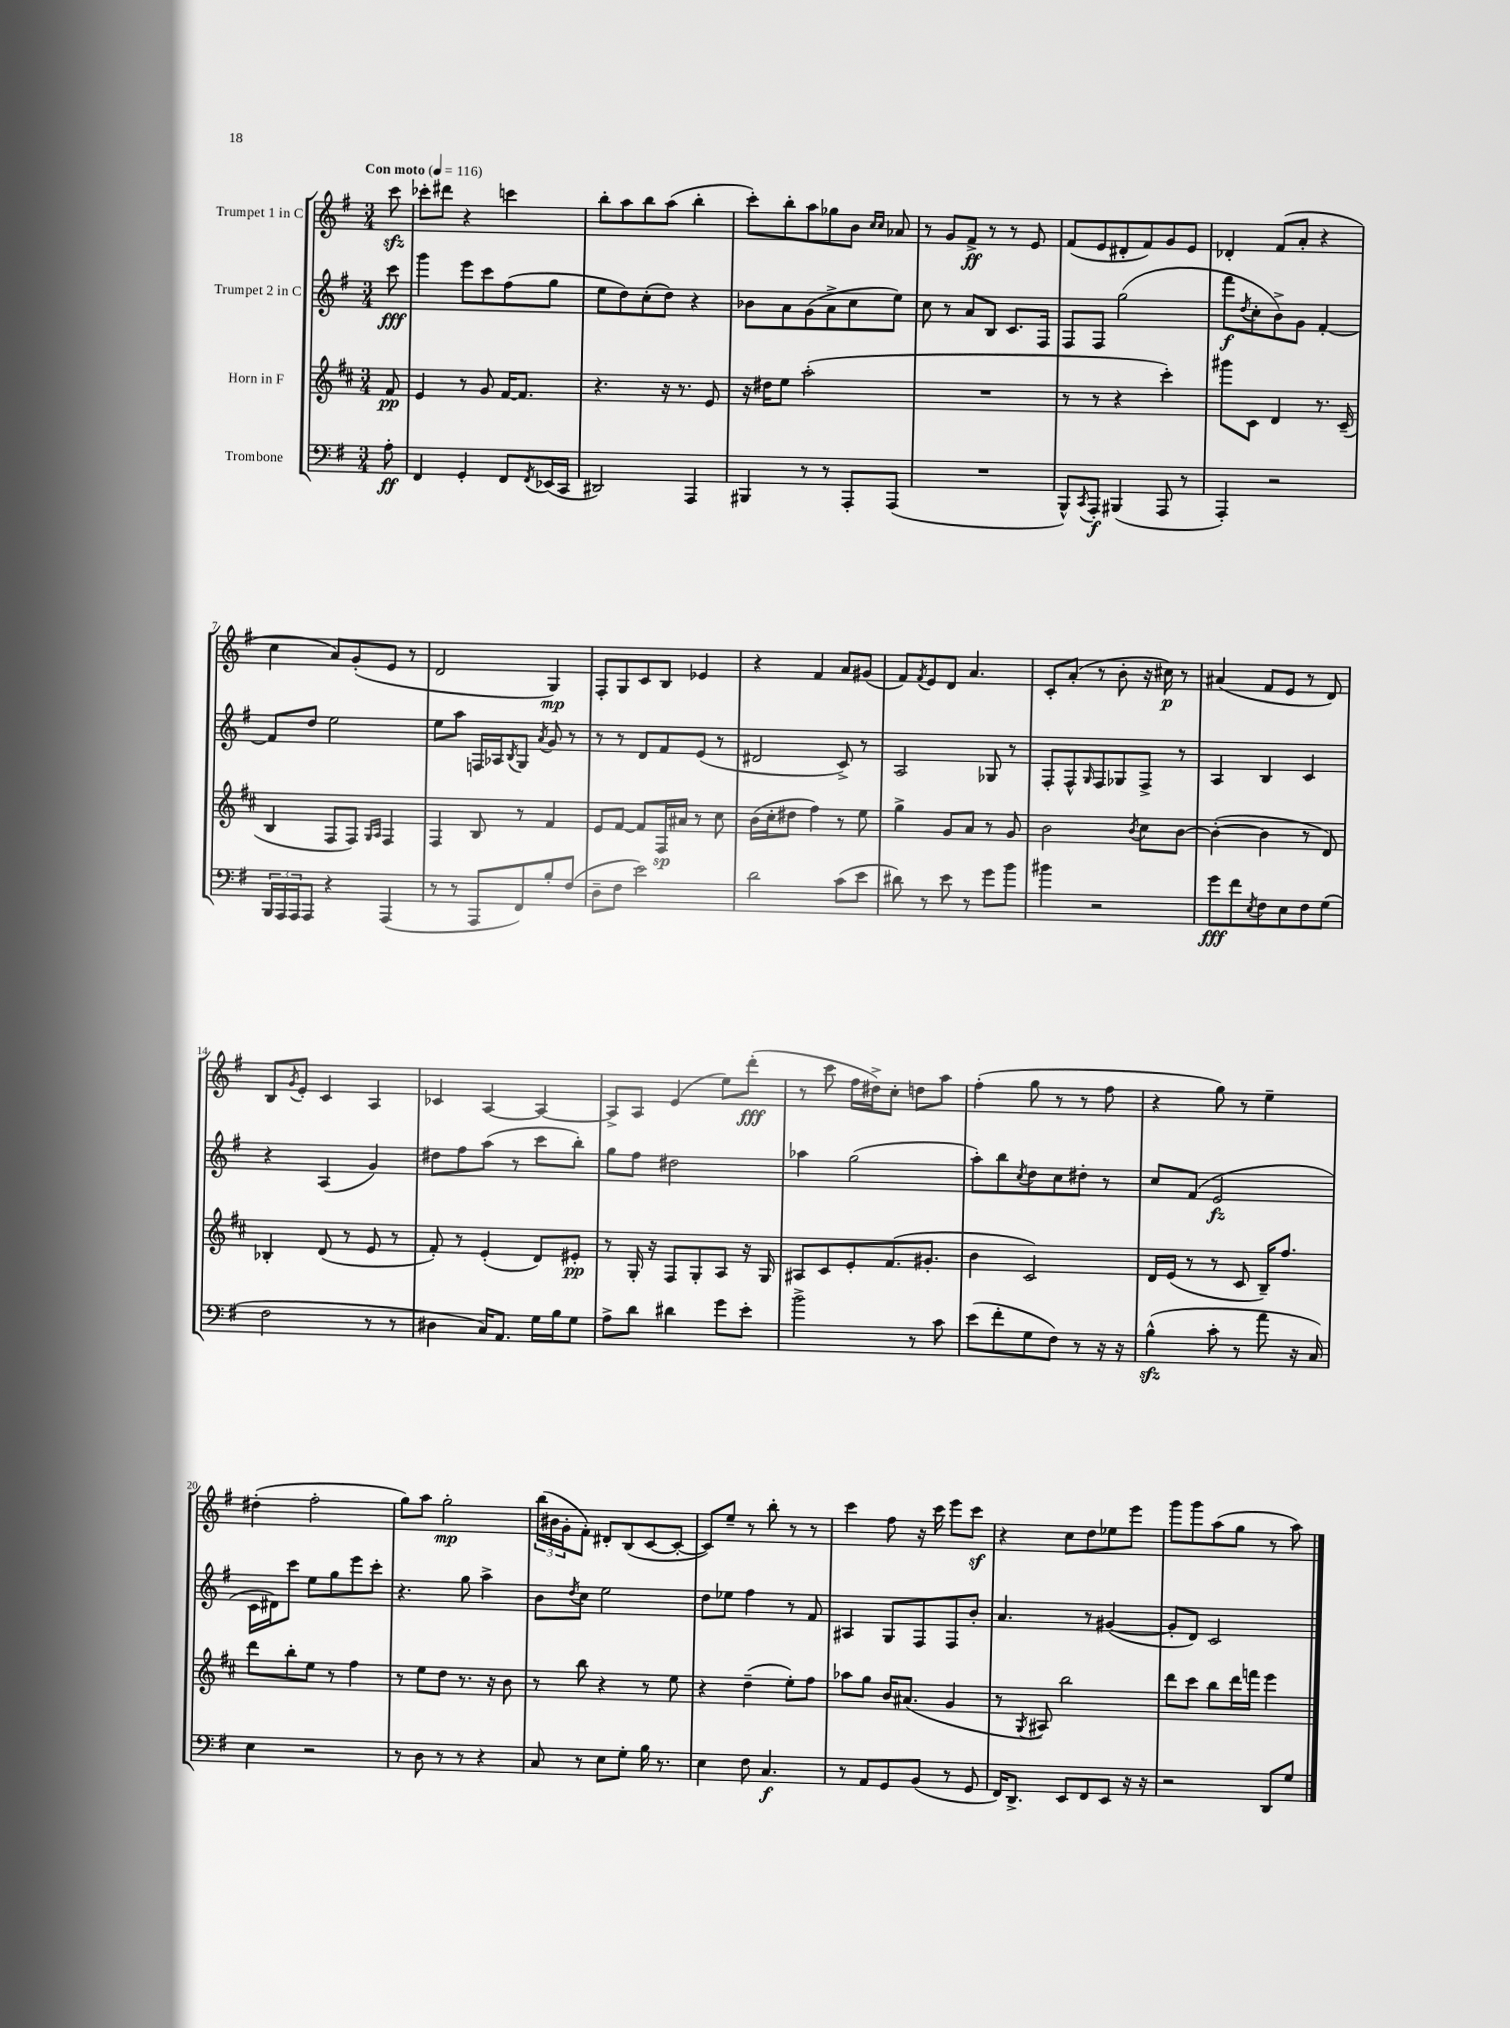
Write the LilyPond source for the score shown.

<<
\new StaffGroup <<
\new Staff = "s0" \with { instrumentName = "Trumpet 1 in C" } {
    \clef treble \key g \major \numericTimeSignature \time 3/4 \partial 8 \tempo "Con moto" 4 = 116
    c'''8\sfz |
    ces'''8-. dis'''8 r4 c'''4 |
    b''8-. a''8 b''8 a''8( b''4-. |
    c'''8-.) b''8-. a''8 ges''8 b'8 \grace { c''16 c''16 } aes'8 |
    r8 g'8 fis'8->\ff r8 r8 e'8 |
    fis'8( e'8 dis'8-. fis'8) g'8 e'8 |
    des'4-. fis'8( a'8-. r4 |
    c''4 a'8) g'8-.( e'8 r8 |
    d'2 g4\mp) |
    fis8-. g8 c'8 b8 ees'4 |
    r4 fis'4 a'8 gis'8( |
    fis'8) \acciaccatura { fis'8 } e'8 d'8 a'4. |
    c'8-. a'8-.( r8 b'8-. r16 cis''16\p) r8 |
    ais'4( fis'8 e'8 r8 d'8) |
    b8 \acciaccatura { g'8 } e'8-. c'4 a4 |
    ces'4 a4~ a4~ |
    a8-> a8 e'4( e''8) d'''8-.\fff( |
    r8 c'''8 fis''16 dis''16->) c''8-. d''8 a''8 |
    fis''4-.( g''8 r8 r8 fis''8 |
    r4 g''8) r8 e''4-- |
    dis''4-.( fis''2-. |
    g''8) a''8 g''2-.\mp |
    \tuplet 3/2 { b''16( bis'16 g'16-. } fis'8-.) dis'8-. b8( c'8~ c'8~-. |
    c'8) e''8-- r8 b''8-. r8 r8 |
    c'''4 fis''8 r16 c'''16 e'''8 c'''8\sf |
    r4 c''8 d''8 ees''8 e'''8 |
    g'''8 g'''8 a''8( g''8 r8 a''8) \bar "|." |
}
\new Staff = "s1" \with { instrumentName = "Trumpet 2 in C" } {
    \clef treble \key g \major \numericTimeSignature \time 3/4 \partial 8
    c'''8\fff |
    g'''4 e'''8 c'''8 fis''8( g''8 |
    e''8 d''8) c''8-.( d''8) r4 |
    bes'8 a'8 g'8( a'8-> c''8 e''8) |
    c''8 r8 a'8 b8 c'8. fis16 |
    fis8 fis8 g''2( |
    fis'''8\f \acciaccatura { d''8 } c''8-. b'8->) g'8 fis'4~-. |
    fis'8 d''8 e''2 |
    e''8 a''8 f16 aes16 \acciaccatura { b8 } g8 \acciaccatura { a'8 } g'8 r8 |
    r8 r8 d'8 fis'8 e'8( r8 |
    dis'2 c'8->) r8 |
    a2 ges8 r8 |
    fis8-. fis8-^ \grace { g16 } fis8 ges8 fis8-> r8 |
    a4 b4 c'4 |
    r4 a4( g'4) |
    dis''8 fis''8 a''8( r8 c'''8 b''8-.) |
    g''8 fis''8 dis''2 |
    aes''4 g''2( |
    a''8-.) b''8 \acciaccatura { c''8 } d''8 c''8 dis''8-. r8 |
    c''8 fis'8( e'2\fz |
    c'16 dis'16) c'''8 e''8 g''8 e'''8 c'''8-. |
    r4. g''8 a''4-> |
    b'8 \acciaccatura { d''8 } c''8 e''2 |
    d''8 ees''8 fis''4 r8 fis'8 |
    ais4 g8 fis8 fis8 b'8-. |
    a'4. r8 gis'4~( |
    gis'8-. d'8) c'2 \bar "|." |
}
\new Staff = "s2" \with { instrumentName = "Horn in F" } {
    \clef treble \key d \major \numericTimeSignature \time 3/4 \partial 8
    fis'8\pp |
    e'4 r8 g'8 fis'16~ fis'8. |
    r4. r16 r8. e'8 |
    r16 dis''16 e''8 a''2-.( |
    R2. |
    r8 r8 r4 cis'''4-.) |
    gis'''8 cis'8 d'4 r8. cis'16--( |
    b4 fis8 fis8) \grace { g16 a16 } fis4 |
    fis4 b8 r8 fis'4 |
    e'8 fis'8~ fis'8 fis16\sp ais'16 r8 cis''8 |
    b'16( cis''16-. dis''8 fis''4) r8 e''8 |
    g''4-> g'8 a'8 r8 g'8 |
    b'2 \acciaccatura { b'8 } cis''8 b'8~ |
    b'4~-.( b'4 r8 d'8) |
    bes4-. d'8( r8 e'8 r8 |
    fis'8-.) r8 e'4-.( d'8) eis'8-.\pp |
    r8 g16-. r16 fis8 g8-. a8 r16 g16 |
    ais8 cis'8 e'8-. fis'8.( gis'8.-. |
    b'4 cis'2) |
    d'16 e'16( r8 r8 cis'8 b16--) fis''8. |
    d'''8 b''8-. e''8 r8 fis''4 |
    r8 e''8 d''8 r8. r16 b'8 |
    r8 b''8 r4 r8 e''8 |
    r4 d''4--( e''8-.) fis''8 |
    aes''8 g''8 b'16 ais'8.( g'4 |
    r8 \acciaccatura { g8 } ais8) b''2 |
    d'''8 cis'''8 b''8 d'''16 f'''16 e'''4 \bar "|." |
}
\new Staff = "s3" \with { instrumentName = "Trombone" } {
    \clef bass \key g \major \numericTimeSignature \time 3/4 \partial 8
    a8-.\ff |
    fis,4 g,4-. fis,8 \acciaccatura { fis,8 } ees,16( c,16 |
    dis,2) a,,4 |
    bis,,4 r8 r8 a,,8-. a,,8( |
    R2. |
    b,,8-^) \acciaccatura { c,8 } a,,8-.\f bis,,4( a,,8 r8 |
    a,,4-.) r2 |
    \tuplet 3/2 { b,,16 a,,16 a,,16 } a,,8 r4 a,,4( |
    r8 r8 a,,8 fis,8) b8-. fis8( |
    d8-- fis8 e'2) |
    d'2 c'8( e'8 |
    dis'8) r8 e'8 r8 g'8 b'8 |
    bis'4 r2 |
    g'8\fff fis'8 \acciaccatura { e8 } fis8 e8 fis8 g8( |
    fis2 r8 r8 |
    dis4 c16) a,8. g16 b16 g8 |
    a8-> d'8 dis'4 g'8 e'8-. |
    b'2-> r8 c'8 |
    e'8( fis'8-. g8 fis8) r8 r16 r16 |
    b4-^\sfz( c'8-. r8 a'8 r16 c16) |
    e4 r2 |
    r8 d8 r8 r8 r4 |
    c8 r8 e8 g8-. b16 r8. |
    e4 fis8 c4.\f |
    r8 a,8 g,8 b,8( r8 g,8 |
    fis,16) d,8.-> e,8 fis,8 e,8 r16 r16 |
    r2 d,8 g8 \bar "|." |
}
>>
>>
